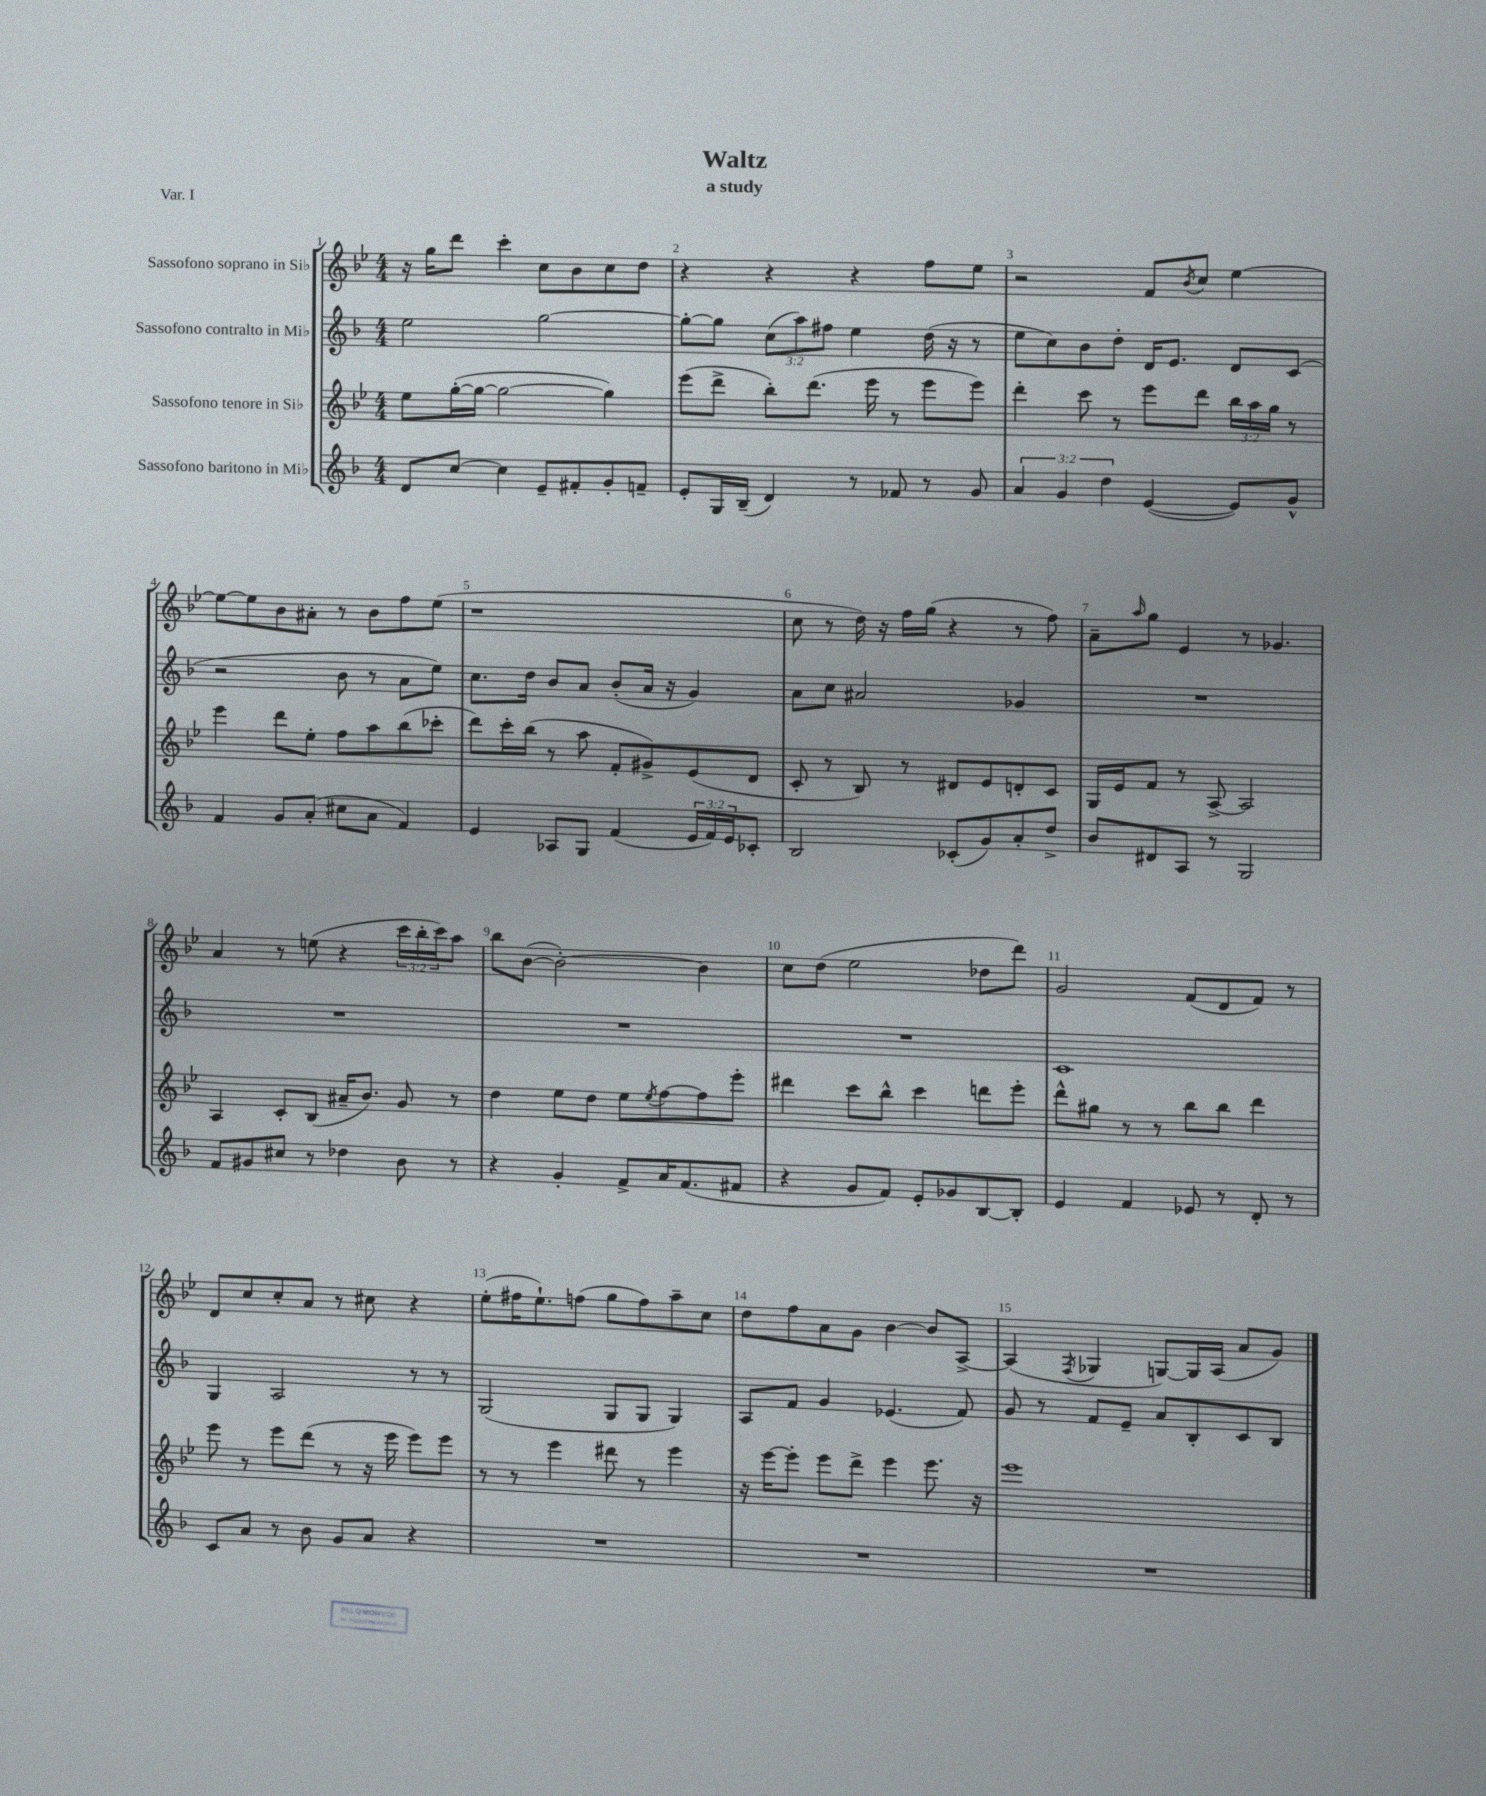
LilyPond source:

\header { title = "Waltz" subtitle = "a study" piece = "Var. I" }
<<
\new StaffGroup <<
\new Staff = "s0" \with { instrumentName = "Sassofono soprano in Sib" } {
    \clef treble \key bes \major \numericTimeSignature \time 4/4 \override Staff.TupletNumber.text = #tuplet-number::calc-fraction-text
    r16 g''16 d'''8 c'''4-. c''8 bes'8 c''8 d''8 |
    r4 r4 r4 f''8 ees''8 |
    r2 f'8 \acciaccatura { bes'8 } c''8 ees''4~ |
    ees''8~ ees''8 bes'8 ais'8-. r8 bes'8 f''8 ees''8( |
    r1 |
    c''8 r8 d''16) r16 f''16 g''16( r4 r8 f''8) |
    a'8-- \grace { a''16 } g''8 ees'4 r8 ges'4. |
    a'4 r8 e''8( r4 \tuplet 3/2 { c'''16 bes''16-. c'''16) } a''8 |
    bes''8 bes'8~( bes'2~-.) bes'4 |
    c''8 d''8( ees''2 des''8 d'''8) |
    g'2 f'8( d'8 f'8) r8 |
    d'8 c''8 c''8-. a'8 r8 cis''8 r4 |
    ees''8-.( fis''16 ees''8.-!) f''8( g''8 f''8) a''8-- c''8 |
    d''8 f''8 a'8 g'8 bes'4~ bes'8 a8~-> |
    a4( \acciaccatura { f8 } ges4 g8~) g16 a16( a'8 g'8) \bar "|." |
}
\new Staff = "s1" \with { instrumentName = "Sassofono contralto in Mib" } {
    \clef treble \key f \major \numericTimeSignature \time 4/4 \override Staff.TupletNumber.text = #tuplet-number::calc-fraction-text
    e''2 g''2~ |
    g''8~-. g''8 \tuplet 3/2 { c''8( a''8) fis''8 } e''4 d''16( r16 r8 |
    e''8 c''8) bes'8 d''8-. d'16 e'8. d'8 c'8( |
    r2 bes'8 r8 a'8 e''8) |
    c''8. d''16 bes'8 a'8 bes'8-.( a'16 r16 g'4) |
    a'8 c''8 ais'2 ges'4 |
    R1 |
    R1 |
    R1 |
    R1 |
    c'1 |
    g4 a2 r8 r8 |
    g2( g8 g8 g4) |
    a8 f'8 g'4 ees'4.( f'8) |
    g'8 r8 f'8 e'8-- a'8 bes8-. c'8 bes8 \bar "|." |
}
\new Staff = "s2" \with { instrumentName = "Sassofono tenore in Sib" } {
    \clef treble \key bes \major \numericTimeSignature \time 4/4 \override Staff.TupletNumber.text = #tuplet-number::calc-fraction-text
    ees''8 g''16~-.( g''16~ g''2~ g''4) |
    ees'''8( d'''8-> bes''8-.) d'''8.( ees'''16 r8 ees'''8 ees'''8) |
    d'''4-. c'''8 r8 ees'''8 d'''8 \tuplet 3/2 { bes''16 a''16 g''16 } r8 |
    ees'''4 d'''8 ees''8-. f''8 a''8 bes''8( ces'''8-. |
    d'''8) c'''16-. bes''16( r8 a''8 f'8-. gis'8->) ees'8( d'8 |
    c'8-. r8 bes8) r8 dis'8 ees'8 d'8-. c'8 |
    g16 ees'16 f'8 r8 a8~-> a2 |
    a4 c'8-. bes8( ais'16-- bes'8.) g'8 r8 |
    d''4 ees''8 d''8 ees''8 \acciaccatura { ees''8 } f''8~ f''8 ees'''8-. |
    dis'''4 c'''8 bes''8-^ c'''4 d'''8 ees'''8-. |
    d'''8-^ gis''8 r8 r8 bes''8 bes''8 d'''4 |
    ees'''8 r8 ees'''8 d'''8( r8 r16 ees'''16 ees'''8) ees'''8 |
    r8 r8 ees'''4 dis'''8 r8 ees'''4 |
    r16 ees'''16~ ees'''8-. ees'''8 d'''8-> ees'''4 ees'''8. r16 |
    ees'''1 \bar "|." |
}
\new Staff = "s3" \with { instrumentName = "Sassofono baritono in Mib" } {
    \clef treble \key f \major \numericTimeSignature \time 4/4 \override Staff.TupletNumber.text = #tuplet-number::calc-fraction-text
    d'8 c''8~ c''4 e'8-- fis'8-. g'8-. f'8-- |
    e'8-. g16 bes16--( d'4) r8 fes'8 r8 g'8 |
    \tuplet 3/2 { a'4 g'4 d''4 } e'4~( e'8) g'8-^ |
    f'4 g'8 a'8-.( cis''8 a'8 f'4) |
    e'4 aes8 g8 f'4( \tuplet 3/2 { e'16 f'16) e'16 } ces'8-. |
    bes2 ces'8-.( g'8) a'8-. d''8-> |
    bes'8 dis'8 a8 r8 g2 |
    f'8 gis'8 cis''8 r8 des''4 bes'8 r8 |
    r4 g'4-. f'8-> a'16 f'8.( fis'8 |
    r4 g'8 f'8) e'8-. ges'8 bes8~ bes8-. |
    e'4 f'4 ees'8 r8 d'8-. r8 |
    c'8 a'8 r8 bes'8 g'8 a'8 r4 |
    R1 |
    R1 |
    R1 \bar "|." |
}
>>
>>
\layout { \context { \Score \override BarNumber.break-visibility = ##(#f #t #t) barNumberVisibility = #all-bar-numbers-visible } }
